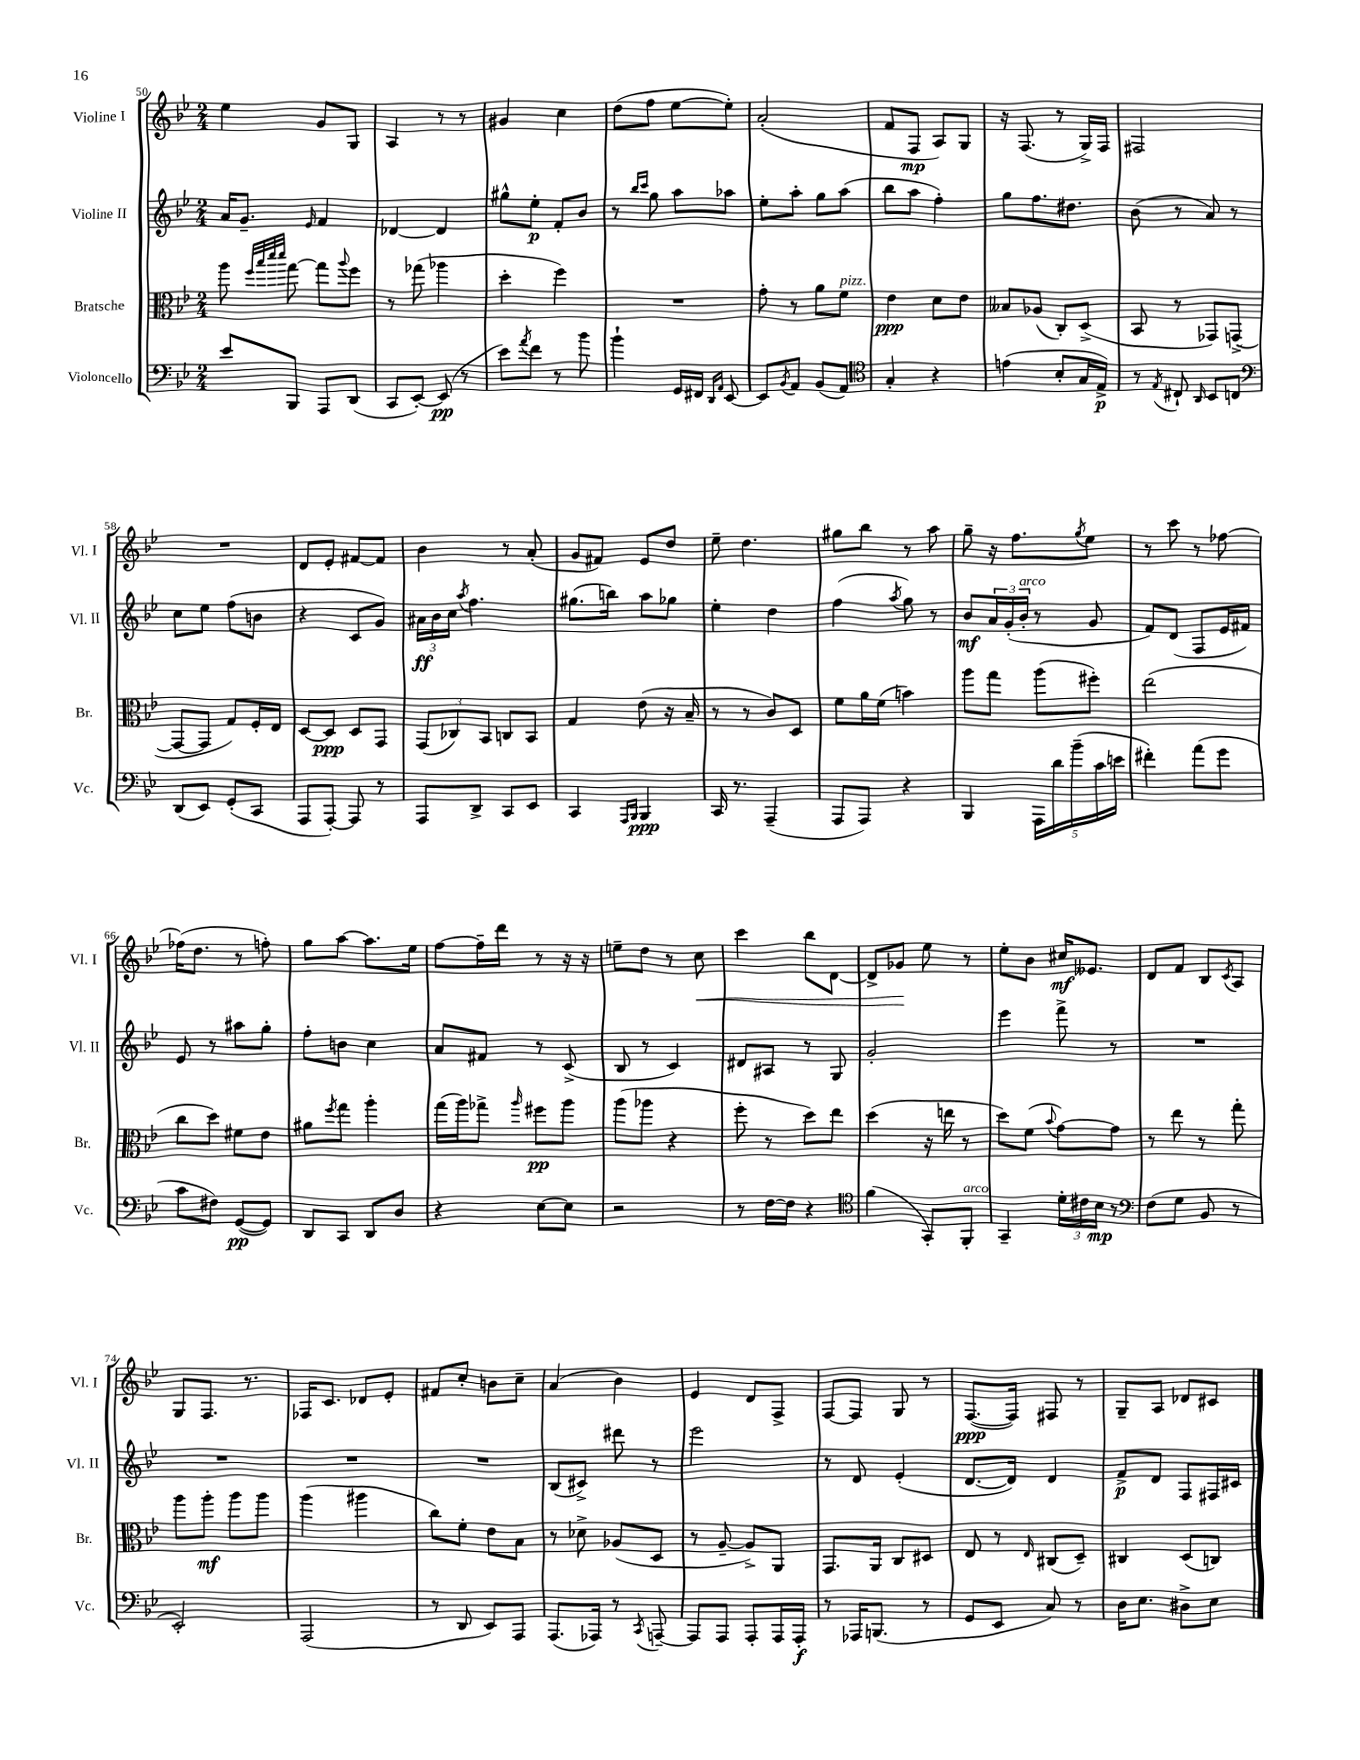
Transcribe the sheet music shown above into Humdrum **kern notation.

**kern	**kern	**kern	**kern
*staff4	*staff3	*staff2	*staff1
*clefF4	*clefC3	*clefG2	*clefG2
*k[b-e-]	*k[b-e-]	*k[b-e-]	*k[b-e-]
*M2/4	*M2/4	*M2/4	*M2/4
8e-	8aa	16a	4ee-
.	.	8.g~	.
.	32qqff	.	.
.	32qqbb-	.	.
.	32qqddd	.	.
.	32qqddd	.	.
8BBB-	[8gg	.	.
.	.	16qqe-	.
8AAA	8gg]	4f	8g
.	8qqaa	.	.
(8DD	8ff	.	8G
=	=	=	=
8CC	8r	[4d-	4A
[8EE-')	(8gg-	.	.
(8EE-]	4aa-	4d-]	8r
8r	.	.	8r
=	=	=	=
8e-)	4dd'	8gg#^^	4g#
8qa	.	.	.
8f	.	8ee-'	.
8r	4ff)	8f'	4cc
8b-	.	8b-	.
=	=	=	=
4b-`	2r	8r	(8dd
.	.	16qqbb-	.
.	.	16qqccc	.
.	.	8gg	8ff
16GG	.	8aa	[8ee-
16FF#	.	.	.
16qqDD	.	.	.
16qqAA	.	.	.
[8EE-	.	8aa-	8ee-'])
=	=	=	=
8EE-]	8g'	8ee-'	(2a'
8qBB-	.	.	.
8AA	8r	8aa'	.
(8BB-	8a	8gg	.
8AA)	8f	(8aa	.
=	=	=	=
*clefC4	*	*	*
4G'	4e-	8bb-	8f
.	.	8aa	8F
4r	8d	4ff')	8A)
.	8e-	.	8G
=	=	=	=
(4e	8B--	8gg	16r
.	.	.	(8.F
.	(8A-	8.ff	.
8B-'	8C')	.	8r
.	.	8.dd#	.
16G	(8D^	.	16G^)
16E-^)	.	.	16F
=	=	=	=
8r	8BB-	(8b-	2F#
8qE-	.	.	.
8C#`	8r	8r	.
16qqAA	.	.	.
8BB-	8GG-)	8a)	.
8C	([8GG^	8r	.
=	=	=	=
*clefF4	*	*	*
(8DD	8GG_	8cc	2r
8EE-)	8GG]	8ee-	.
(8GG'	8G)	(8ff	.
8CC	16F'	8b	.
.	16E-	.	.
=	=	=	=
8AAA	[8D	4r	8d
[8AAA')	8D]	.	8e-'
8AAA]	8D	8c	[8f#
8r	8GG	8g)	8f#]
=	=	=	=
8AAA	(12GG	24a#	4b-
.	.	24b-	.
.	12C-)	24cc	.
.	.	8qaa	.
8DD^	.	4.ff	.
.	12BB-	.	.
8CC	8C	.	8r
8EE-	8BB-	.	(8a'
=	=	=	=
4CC	4G	(8.gg#	8g
.	.	.	8f#)
.	.	16bb)	.
16qqAAA	.	.	.
16qqBBB-	.	.	.
4BBB-	(8e-	8aa	8e-
.	16r	8gg-	8dd
.	16B-~	.	.
=	=	=	=
16CC	8r	4ee-'	8ee-~
8.r	.	.	.
.	8r	.	4.dd
(4AAA~	8c)	4dd	.
.	8D	.	.
=	=	=	=
8AAA	8f	(4ff	8gg#
8AAA)	16a	.	8bb-
.	(16f	.	.
.	.	8qaa	.
4r	4b)	8gg)	8r
.	.	8r	8aa
=	=	=	=
4BBB-	8aa	8b-	8gg~
.	8gg	24a	16r
.	.	(24g'	.
.	.	.	8.ff
.	.	24b-'	.
20AAA	(8aa	8r	.
20d	.	.	.
(20b-~	.	.	.
.	.	.	8qgg
.	8ff#')	8g	8ee-
20c	.	.	.
20e	.	.	.
=	=	=	=
4f#')	(2ee-	8f)	8r
.	.	(8d	8ccc
(8a	.	8F	8r
8g	.	16e-	[8ff-
.	.	16f#)	.
=	=	=	=
8c	8cc	8e-	(16ff-]
.	.	.	8.dd
8F#)	8dd)	8r	.
([8GG	8f#	8aa#	8r
8GG])	8e-	8gg'	8ff')
=	=	=	=
8DD	8a#	8ff'	8gg
.	8qff	.	.
8CC	8gg	8b	[8aa
8DD	4aa'	4cc	8.aa]
8D	.	.	.
.	.	.	16ee-
=	=	=	=
4r	(16gg	8a	[8ff
.	16aa)	.	.
.	8gg-^	8f#	16ff~]
.	.	.	16ddd
.	16qqaa	.	.
[8E-	8ff#	8r	8r
8E-]	8aa	(8c^	16r
.	.	.	16r
=	=	=	=
2r	(8aa	8B-	8ee~
.	8aa-	8r	8dd
.	4r	4c)	8r
.	.	.	8cc
=	=	=	=
8r	8ff'	8d#	4ccc
[16F	8r	8A#	.
16F]	.	.	.
4r	8dd)	8r	8bb-
.	8ee-	8G	[8d
=	=	=	=
*clefC4	*	*	*
(4f	(4dd	2g'	8d^]
.	.	.	8g-
8GG')	16r	.	8ee-
.	16ee	.	.
8FF'	8r	.	8r
=	=	=	=
4GG~	8dd)	4eee-	8ee-'
.	(8f	.	8b-
.	8qqb-	.	.
24d'	[8g)	8fff^	16cc#
24c#	.	.	.
.	.	.	8.e--
24B-	.	.	.
8r	8g]	8r	.
=	=	=	=
*clefF4	*	*	*
(8F	8r	2r	8d
8G	8ee-	.	8f
8BB-	8r	.	8B-
.	.	.	8qc
8r	8gg'	.	8A
=	=	=	=
2EE-')	8aa	2r	8G
.	8aa'	.	8.F
.	8aa	.	.
.	.	.	8.r
.	8aa	.	.
=	=	=	=
(2AAA	(4aa	2r	16F-
.	.	.	8.c
.	4aa#	.	8d-
.	.	.	8e-'
=	=	=	=
8r	8cc)	2r	8f#
8DD	8f'	.	8cc'
8EE-)	8e-	.	8b
8AAA	8B-	.	8cc~
=	=	=	=
(8.AAA	8r	(8B-	(4a
.	8d-^	8c#^)	.
16AAA-)	.	.	.
8r	(8A-	8ddd#	4b-)
8qCC	.	.	.
[8AAA~	8D	8r	.
=	=	=	=
8AAA]	8r	2eee-	4e-
8AAA	[8A~	.	.
8AAA'	8A^])	.	8d
16AAA	8AA	.	8F^
16AAA'	.	.	.
=	=	=	=
8r	8.GG	8r	[8F
16AAA-	.	8d	8F]
(8.BBB	16AA	.	.
.	8C	(4e-'	8G
8r	8D#	.	8r
=	=	=	=
8GG	8E-	[8.d	([8.F
8EE-	8r	.	.
.	.	16d])	16F])
.	16qqE-	.	.
8C)	(8C#	4d	8F#
8r	8D~)	.	8r
=	=	=	=
16D	4C#	8f^	8G~
8.E-	.	.	.
.	.	8d	8A
8D#^	(8D	8F	8d-
8E-	8C)	16F#	8c#
.	.	16c#	.
==	==	==	==
*-	*-	*-	*-
